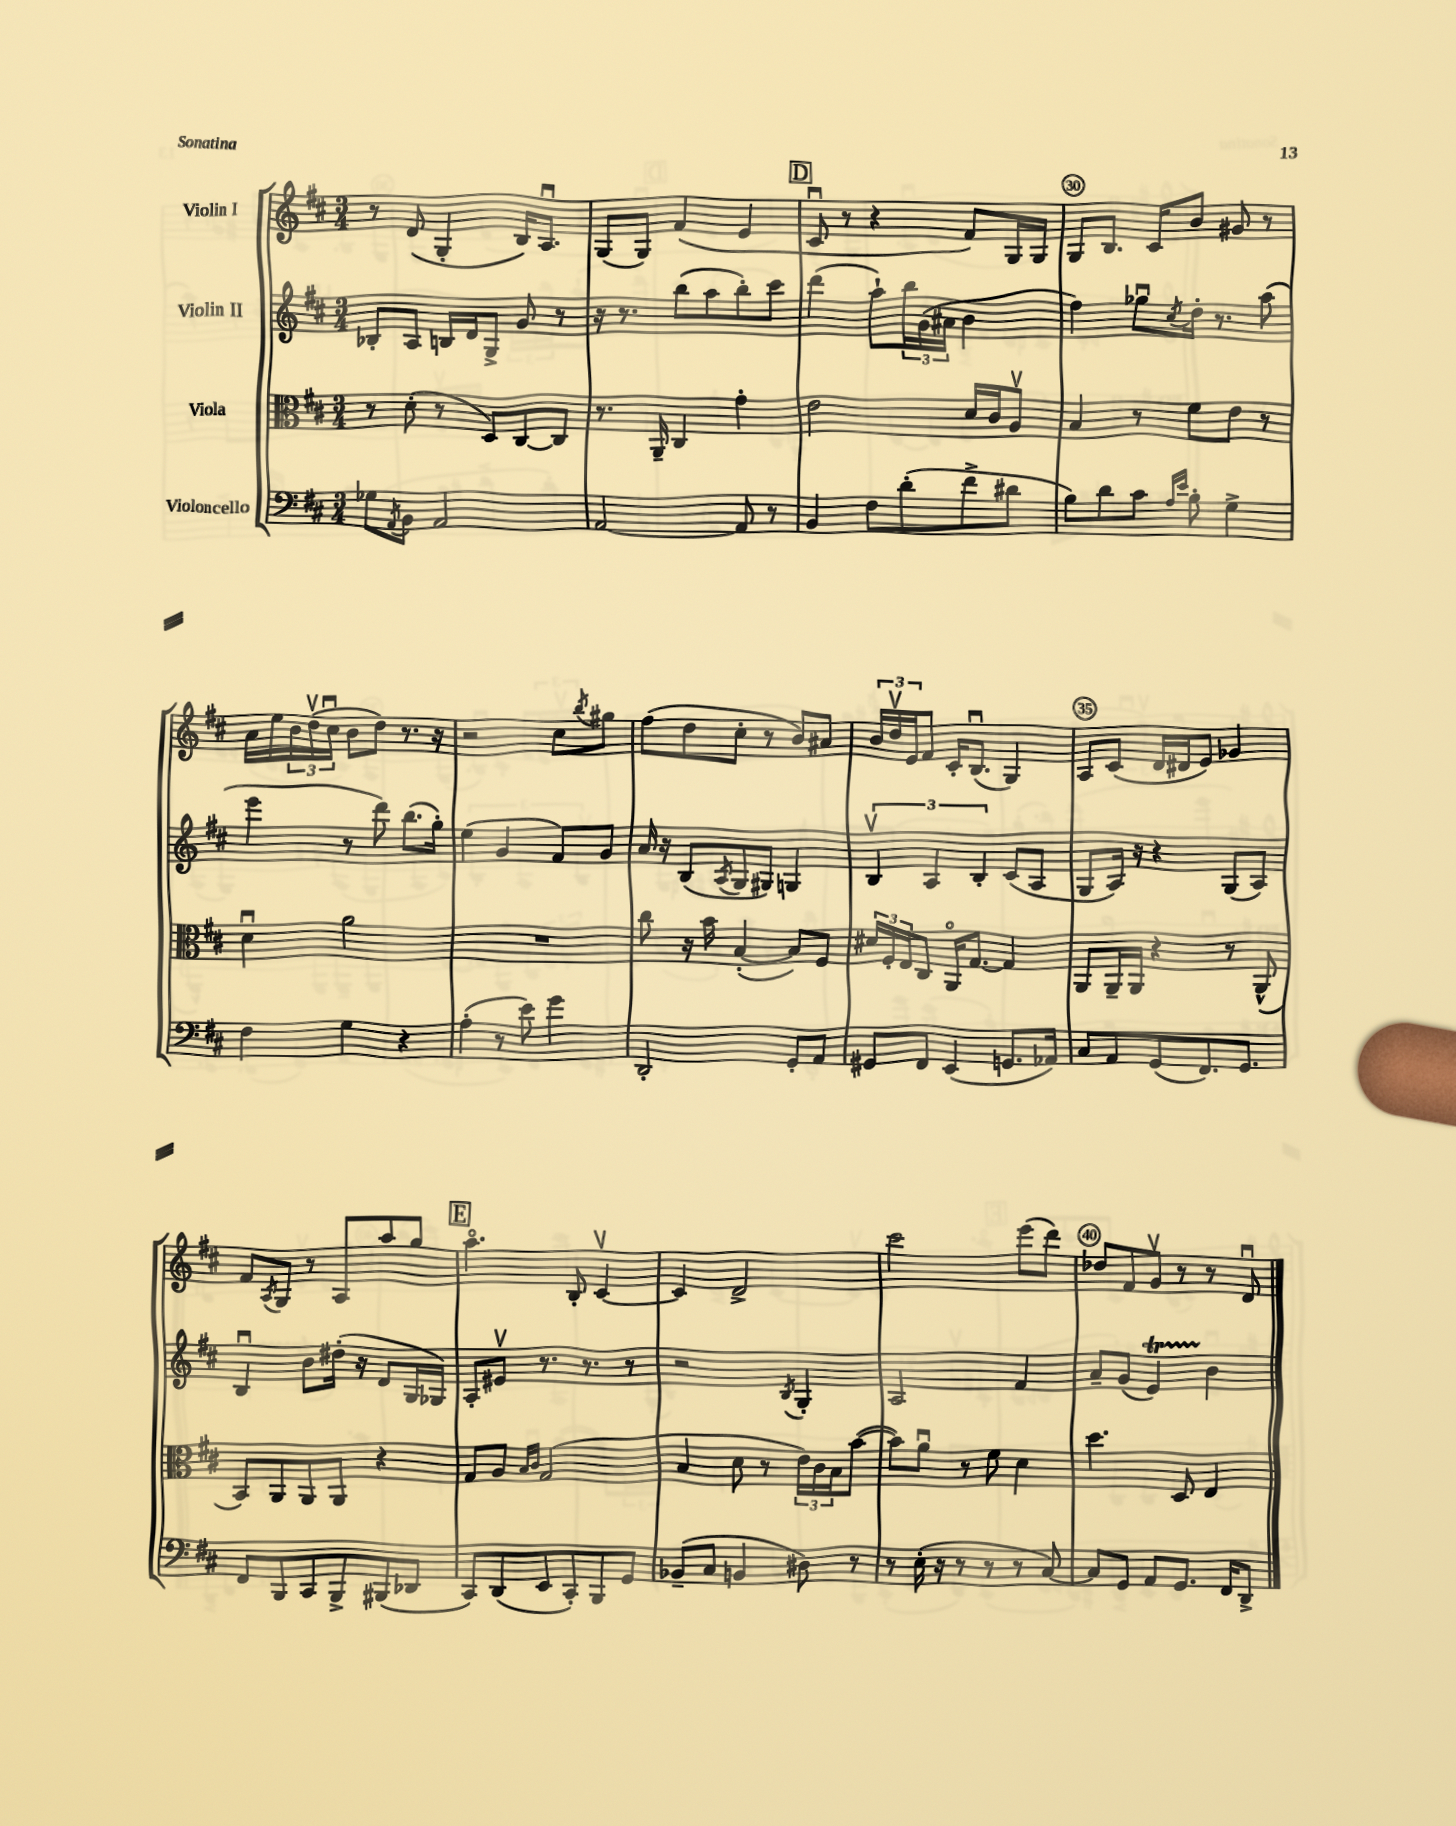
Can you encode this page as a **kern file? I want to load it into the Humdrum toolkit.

**kern	**kern	**kern	**kern
*part4	*part3	*part2	*part1
*staff4	*staff3	*staff2	*staff1
*I"Violoncello	*I"Viola	*I"Violin II	*I"Violin I
*clefF4	*clefC3	*clefG2	*clefG2
*k[f#c#]	*k[f#c#]	*k[f#c#]	*k[f#c#]
*M3/4	*M3/4	*M3/4	*M3/4
=27	=27	=27	=27
8G-X\L	8r	8B-X'/L	8r
8qAA/	.	.	.
8BB\J	(8d'\	8A/J	(8d/
2AA/	8r	16Bn/LL	4G'/
.	.	16d/J	.
.	8D/L)	8G^/J	.
.	[8C#/	8g/	16B/KL)
.	.	.	8.Au/J
.	8C#/J]	8r	.
=28	=28	=28	=28
[2AA/	8.r	16r	(8G/L
.	.	8.r	.
.	.	.	8G/J)
.	16AA~/	.	.
.	4C#/	(8bb\L	(4f#/
.	.	8aa\	.
8AA/]	4g'\	8bb'\)	4e/
8r	.	8ccc#\J	.
!!LO:REH:place=s1:t=D
=29	=29	=29	=29
4BB/	2e\	(4ddd\	8c#u/
.	.	.	8r
8F#\L	.	8aa`\L)	4r
(8d'\	.	24bb\L	.
.	.	(24g\	.
.	.	24a#X\JJ	.
8f#^\	16d/LL	4b\	8f#/L)
.	16c#/J	.	.
8d#X\J	8Av/J	.	16G/L
.	.	.	16G/JJ
=30	=30	=30	=30
8B\L)	4B/	4ff#\)	8G/L
8d\	.	.	8.B/J
8c#\J	8r	8gg-Xu\L	.
.	.	.	16c#/KL
16qqA/LL	.	.	.
16qqe/JJ	.	8qcc#/	.
8B'\	8f#\L	16dd'\Jk	8b/J
.	.	8.r	.
4G^\	8e\J	.	8g#X/
.	8r	(8aa\	8r
!!LO:LB:g=z
=31	=31	=31	=31
4F#\	4du\	4eee\	16a\LL
.	.	.	16ee\
.	.	.	24b\
.	.	.	(24ddv\
.	.	.	24cc#u\JJ
4G\	2a\	8r	8b\L
.	.	8ddd\)	8dd\J)
4r	.	(8.bb\L	8.r
.	.	16gg'\Jk)	16r
=32	=32	=32	=32
(4A'\	2.r	(4ee\	2r
8r	.	4g/	.
8e\)	.	.	.
4g\	.	8f#/L)	8cc#\L
.	.	.	8qbb/
.	.	8g/J	8gg#X\J
=33	=33	=33	=33
2DD'/	8cc#\	16a/	(8ff#\L
.	.	16r	.
.	16r	(8B/L	8dd\
.	16b\	.	.
.	.	8qA/	.
.	([4B'/	8G/	8cc#'\J
.	.	8G#X/J)	8r
8GG'/L	8B/L])	4Gn/	8b/L)
8AA/J	8F#/J	.	8a#X/J
=34	=34	=34	=34
8GG#X/L	24d#X/LL	6Bv/	24b/LL
.	24F#'/	.	24ddv/
.	24E/J	.	24e/J
8FF#/J	8C#/J	.	8f#/J
.	.	6A/	.
(4EE/	16AA/KL	.	16c#'/KL
.	[8.G/J	.	(8.Bu/J
.	.	6B'/	.
8.GGn/L	4G/]	(8c#/L	4G/)
.	.	8A/J	.
16AA-X/Jk)	.	.	.
=35	=35	=35	=35
8C#/L	8AA/L	8G/L	8A/L
8AA/	16AA~/L	16A/Jk)	(8c#/J
.	16AA/JJ	16r	.
(8GG/	4r	4r	16d/LL
.	.	.	16d#X/J
8.FF#/)	.	.	8e/J)
.	8r	(8G/L	4g-X/
8.GG/J	.	.	.
.	(8AA^^/	8A/J)	.
!!LO:LB:g=z
=36	=36	=36	=36
8FF#/L	8BB/L)	4Bu/	8f#/L
.	.	.	8qA/
8BBB/	8AA/	.	8G/J
8CC#/	8AA/	8b\L	8r
8BBB^/	8AA/J	(16dd#X'\Jk	8A/L
.	.	16r	.
(8BBB#X/	4r	8d/L	8aa/
8DD-X/J	.	16G/L	8gg/J
.	.	16G-X/JJ)	.
!!LO:REH:place=s1:t=E
=37	=37	=37	=37
8CC#/L)	8G/L	8A'/L	4.aa\
(8DD/	8A/J	8e#Xv/J	.
.	16qqB/LL	.	.
.	16qqc#/JJ	.	.
8EE/	(2G/	8.r	.
8CC#'/)	.	.	8B'/
.	.	8.r	.
8BBB/	.	.	[4c#v/
8GG/J	.	8r	.
=38	=38	=38	=38
(8BB-X~/L	4B/	2r	4c#/]
8C#/J	.	.	.
4BBn/	8d\	.	2d^/
.	8r	.	.
.	.	8qB/	.
8D#X\)	24e\LL)	4G'/	.
.	24c#\	.	.
.	24B\J	.	.
8r	([8b\J	.	.
=39	=39	=39	=39
8r	8b\L])	2A/	2ccc#\
(16E'\	8au\J	.	.
16r	.	.	.
8r	8r	.	.
8r	8f#\	.	.
8r	4d\	4f#/	(8eee\L
[8C#/)	.	.	8ddd\J)
=40	=40	=40	=40
8C#/L]	4.dd\	8a~/L	8dd-X/L
8GG/J	.	(8g/J	8f#/
8AA/L	.	4eT/)	8gv/J
8.GG/J	8D/	.	8r
.	4E/	4b\	8r
16FF#/KL	.	.	.
8DD^/J	.	.	8du/
==	==	==	==
*-	*-	*-	*-
